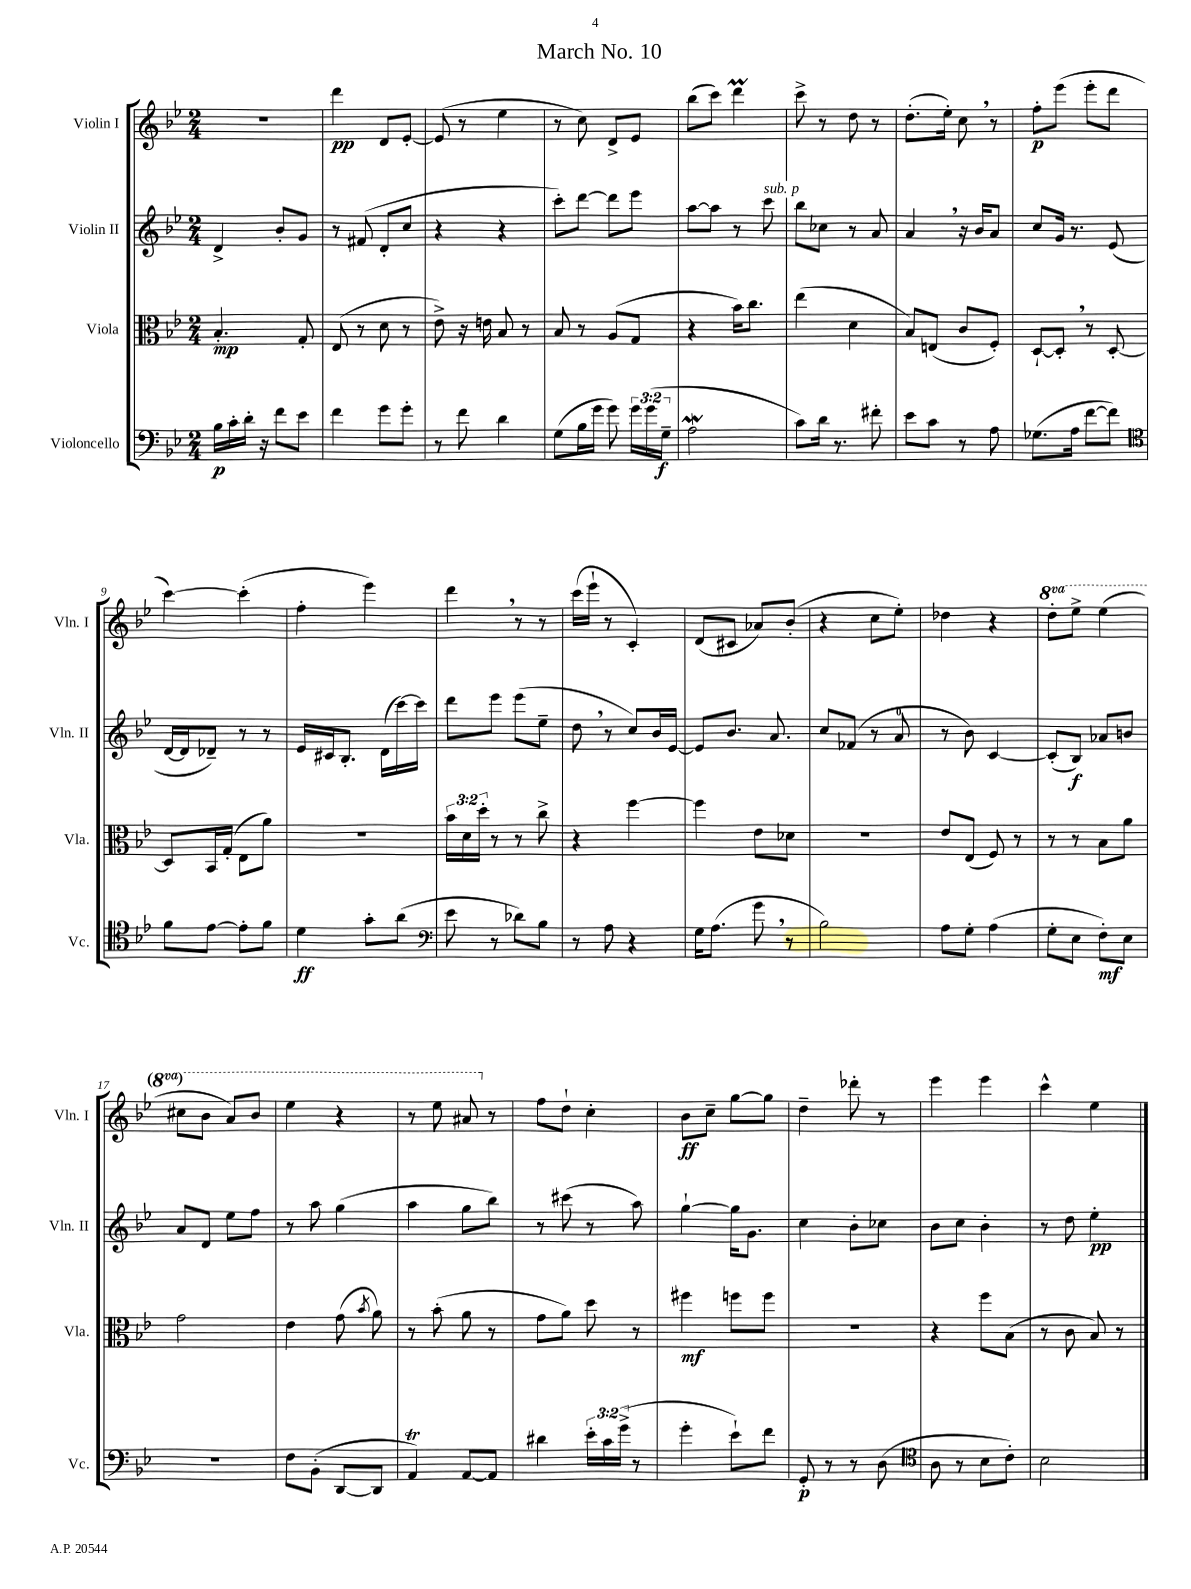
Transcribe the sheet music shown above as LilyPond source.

\header { title = "March No. 10" }
<<
\new StaffGroup <<
\new Staff = "s0" \with { instrumentName = "Violin I" shortInstrumentName = "Vln. I" } {
    \clef treble \key bes \major \numericTimeSignature \time 2/4 \set Staff.ottavationMarkups = #ottavation-simple-ordinals
    \autoBeamOff r2 |
    d'''4\pp d'8[ ees'8]~-. |
    ees'8( r8 ees''4 |
    r8 c''8) d'8[-> ees'8] |
    bes''8[( c'''8]) d'''4\prall |
    c'''8-> r8 d''8 r8 |
    d''8.[-.( ees''16]-.) c''8 \breathe r8 |
    f''8[-.\p ees'''8]( ees'''8[-. d'''8] |
    c'''4~) c'''4-.( |
    f''4-. ees'''4) |
    d'''4 \breathe r8 r8 |
    c'''16[( ees'''16]-! r8 c'4-.) |
    d'8[( cis'8] aes'8[) bes'8]-.( |
    r4 c''8[ ees''8]-.) |
    des''4 r4 |
    \ottava #1 d'''8[-. ees'''8]-> ees'''4( |
    cis'''8[ bes''8] a''8[) bes''8] |
    ees'''4 r4 |
    r8 ees'''8 ais''8 \ottava #0 r8 |
    f''8[ d''8]-! c''4-. |
    bes'8[\ff c''8]-- g''8[~ g''8] |
    d''4-- des'''8-. r8 |
    ees'''4 ees'''4 |
    c'''4-^ ees''4 \bar "|." |
}
\new Staff = "s1" \with { instrumentName = "Violin II" shortInstrumentName = "Vln. II" } {
    \clef treble \key bes \major \numericTimeSignature \time 2/4
    \autoBeamOff d'4-> bes'8[-. g'8] |
    r8 fis'8( d'8[-. c''8] |
    r4 r4 |
    c'''8[-.) d'''8]~ d'''8[ ees'''8] |
    a''8[~ a''8] r8 c'''8^\markup { \italic "sub. p" } |
    bes''8[ ces''8] r8 a'8 |
    a'4 \breathe r16 bes'16[ a'8] |
    c''8[ g'16] r8. ees'8( |
    d'16[~ d'16 des'8]--) r8 r8 |
    ees'16[ cis'16 bes8.]-. d'16[( c'''16~) c'''16] |
    d'''8[ ees'''8] ees'''8[( ees''8]-- |
    d''8 \breathe r8 c''8[) bes'16 ees'16]~ |
    ees'8[ bes'8.] a'8. |
    c''8[ fes'8]( r8 a'8-0 |
    r8 bes'8) c'4~ |
    c'8[-.( bes8]\f) aes'8[ b'8] |
    a'8[ d'8] ees''8[ f''8] |
    r8 a''8 g''4( |
    a''4 g''8[ bes''8]) |
    r8 cis'''8( r8 a''8) |
    g''4~-! g''16[ g'8.] |
    c''4 bes'8[-. ces''8] |
    bes'8[ c''8] bes'4-. |
    r8 d''8 ees''4-.\pp \bar "|." |
}
\new Staff = "s2" \with { instrumentName = "Viola" shortInstrumentName = "Vla." } {
    \clef alto \key bes \major \numericTimeSignature \time 2/4 \override Staff.TupletNumber.text = #tuplet-number::calc-fraction-text
    \autoBeamOff bes4.-.\mp g8-. |
    ees8( r8 d'8 r8 |
    ees'8->) r16 e'16 bes8 r8 |
    bes8 r8 a8[( g8] |
    r4 bes'16[) c''8.] |
    ees''4( d'4 |
    bes8[) e8]( c'8[ f8]-.) |
    d8[~-! d8]-. \breathe r8 d8~-. |
    d8[ bes,16 g16]-.( ees8[ a'8]) |
    r2 |
    \tuplet 3/2 { bes'16[ d'16 d''16]-. } r8 r8 c''8-> |
    r4 f''4~ |
    f''4 ees'8[ des'8] |
    r2 |
    ees'8[ ees8]( f8) r8 |
    r8 r8 bes8[ a'8] |
    g'2 |
    ees'4 g'8( \acciaccatura { bes'8 } a'8) |
    r8 bes'8-.( a'8 r8 |
    g'8[ a'8]) d''8 r8 |
    fis''4\mf f''8[ f''8] |
    r2 |
    r4 f''8[ bes8]( |
    r8 c'8 bes8) r8 \bar "|." |
}
\new Staff = "s3" \with { instrumentName = "Violoncello" shortInstrumentName = "Vc." } {
    \clef bass \key bes \major \numericTimeSignature \time 2/4 \override Staff.TupletNumber.text = #tuplet-number::calc-fraction-text
    \autoBeamOff bes16[\p c'16-. d'16]-. r16 f'8[ ees'8] |
    f'4 g'8[ g'8]-. |
    r8 f'8 d'4 |
    g8[( bes16 g'16] g'8) \tuplet 3/2 { g'16[ g'16( g16]--\f } |
    a2\mordent |
    c'8[) d'16] r8. fis'8-. |
    ees'8[ c'8] r8 a8 |
    ges8.[( a16] f'8[~ f'8]) |
    \clef tenor f'8[ ees'8]~ ees'8[-. f'8] |
    d'4\ff g'8[-. a'8]( |
    \clef bass ees'8 r8 des'8[) bes8] |
    r8 a8 r4 |
    g16[ a8.]( g'8 \breathe r8 |
    bes2) |
    a8[ g8]-. a4( |
    g8[-. ees8] f8[-.\mf) ees8] |
    R2 |
    f8[ bes,8]-.( d,8[~ d,8] |
    a,4\trill) a,8[~ a,8] |
    dis'4 \tuplet 3/2 { ees'16[-. c'16 g'16]->( } r8 |
    g'4-. ees'8[-!) f'8] |
    g,8-.\p r8 r8 d8( |
    \clef tenor a8 r8 bes8[ c'8]-.) |
    bes2 \bar "|." |
}
>>
>>
